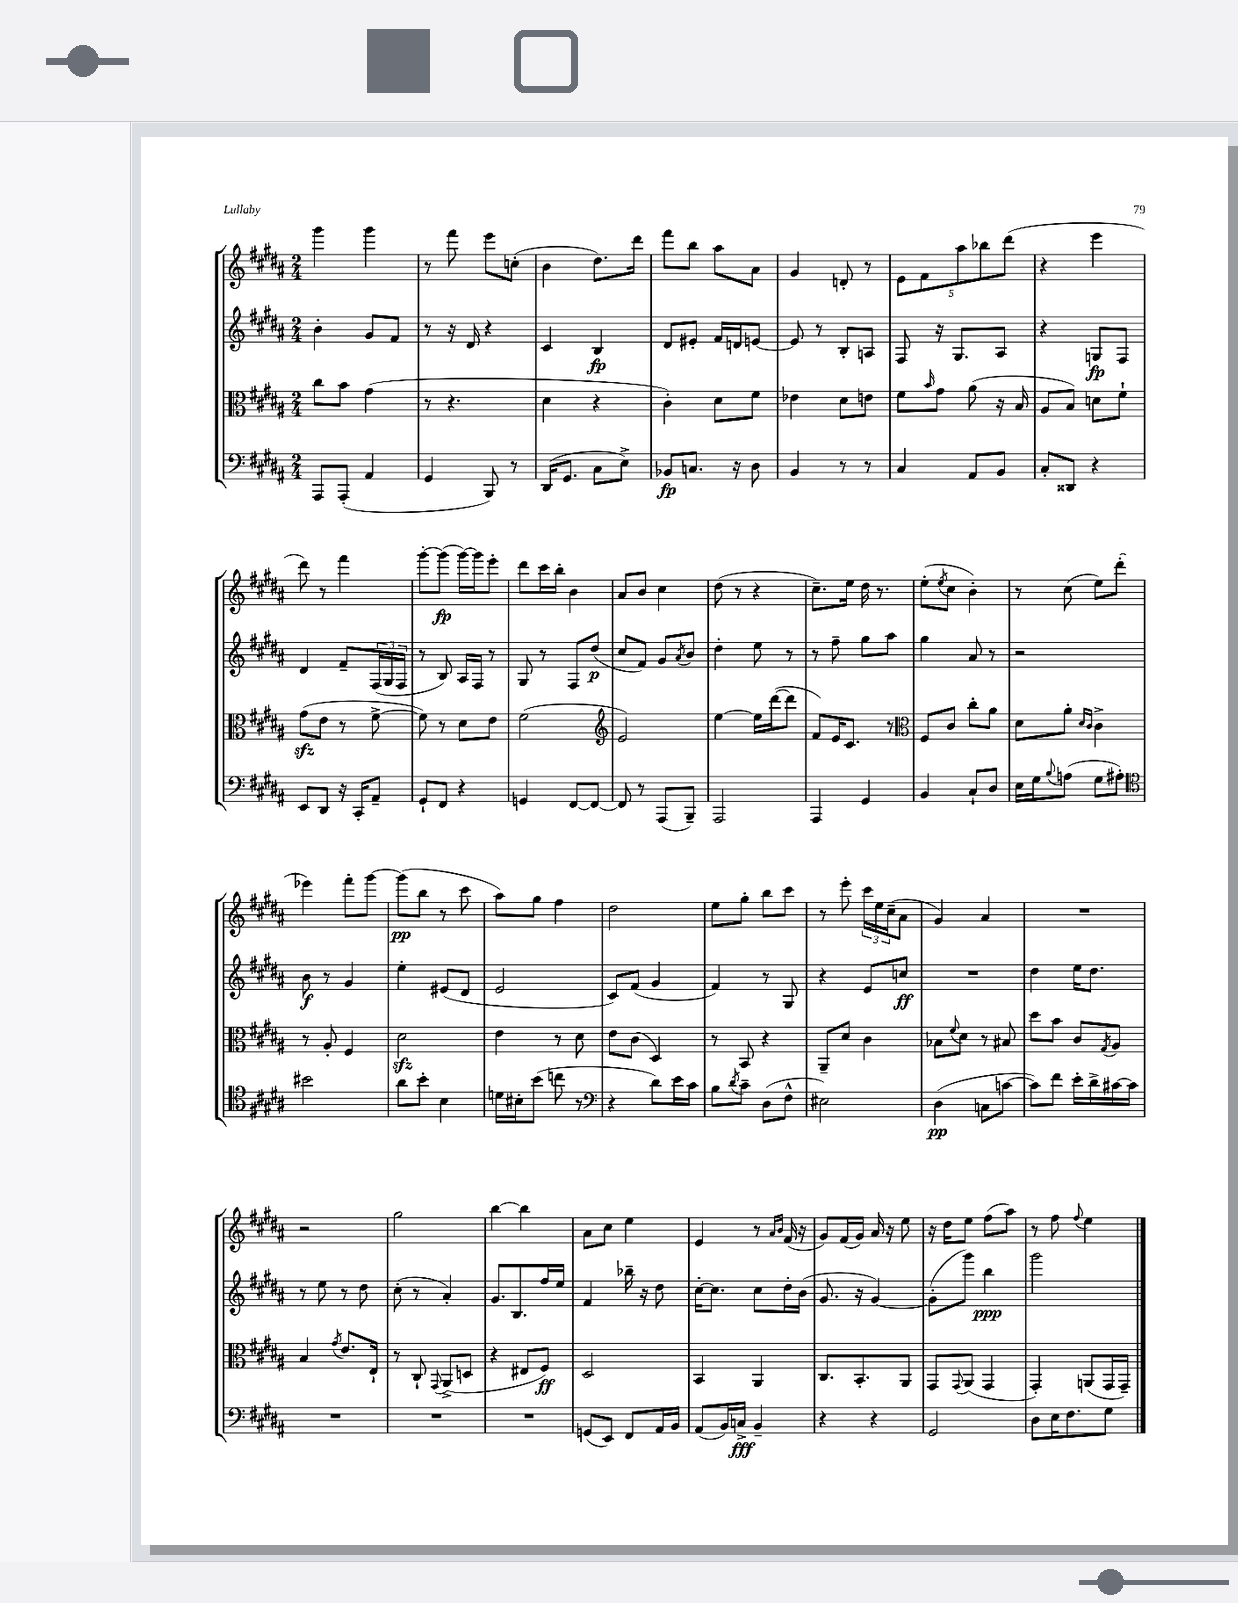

**kern	**dynam	**kern	**dynam	**kern	**dynam	**kern	**dynam
*part4	*part4	*part3	*part3	*part2	*part2	*part1	*part1
*staff4	*staff4	*staff3	*staff3	*staff2	*staff2	*staff1	*staff1
*clefF4	*	*clefC3	*	*clefG2	*	*clefG2	*
*k[f#c#g#d#a#]	*	*k[f#c#g#d#a#]	*	*k[f#c#g#d#a#]	*	*k[f#c#g#d#a#]	*
*M2/4	*	*M2/4	*	*M2/4	*	*M2/4	*
=112	=112	=112	=112	=112	=112	=112	=112
8AAA#/L	.	8cc#\L	.	4b'\	.	4ggg#\	.
(8AAA#'/J	.	8b\J	.	.	.	.	.
4AA#/	.	(4g#\	.	8g#/L	.	4ggg#\	.
.	.	.	.	8f#/J	.	.	.
=113	=113	=113	=113	=113	=113	=113	=113
4GG#/	.	8r	.	8r	.	8r	.
.	.	4.r	.	16r	.	8fff#\	.
.	.	.	.	16d#/	.	.	.
8BBB/)	.	.	.	4r	.	8eee\L	.
8r	.	.	.	.	.	(8ccn'\J	.
=114	=114	=114	=114	=114	=114	=114	=114
(16DD#/KL	.	4d#\	.	4c#/	.	4b\	.
8.GG#/J	.	.	.	.	.	.	.
8C#\L	.	4r	.	4B/	fp	8.dd#\L)	.
8E^\J)	.	.	.	.	.	.	.
.	.	.	.	.	.	16ddd#\Jk	.
=115	=115	=115	=115	=115	=115	=115	=115
8BB-X/L	fp	4c#'\)	.	8d#/L	.	8fff#\L	.
8.Cn/J	.	.	.	8e#X'/J	.	8bb\J	.
.	.	8d#\L	.	16f#/LL	.	8aa#\L	.
16r	.	.	.	16dn/J	.	.	.
8D#\	.	8f#\J	.	[8en/J	.	8a#\J	.
=116	=116	=116	=116	=116	=116	=116	=116
4BB/	.	4e-X\	.	8e/]	.	4g#/	.
.	.	.	.	8r	.	.	.
8r	.	8d#\L	.	8B'/L	.	8dn'/	.
8r	.	8en\J	.	8An/J	.	8r	.
=117	=117	=117	=117	=117	=117	=117	=117
4C#/	.	8f#\L	.	8F#/	.	10e\L	.
.	.	.	.	.	.	10f#\	.
.	.	16qqb/	.	.	.	.	.
.	.	8g#\J	.	16r	.	.	.
.	.	.	.	8.G#/L	.	.	.
.	.	.	.	.	.	10aa#\	.
8AA#/L	.	(8a#\	.	.	.	.	.
.	.	.	.	.	.	10bb-X\	.
8BB/J	.	16r	.	8A#/J	.	.	.
.	.	.	.	.	.	(10ddd#\J	.
.	.	16B/	.	.	.	.	.
=118	=118	=118	=118	=118	=118	=118	=118
8C#'/L	.	8A#/L	.	4r	.	4r	.
8DD##X/J	.	8B/J)	.	.	.	.	.
4r	.	8dn\L	.	8Gn/L	fp	4eee\	.
.	.	8f#`\J	.	8F#/J	.	.	.
!!LO:LB:g=z
=119	=119	=119	=119	=119	=119	=119	=119
8EE/L	.	(8g#zz\L	.	4d#/	.	8ddd#\)	.
8DD#/J	.	8e\J	.	.	.	8r	.
16r	.	8r	.	8f#~/L	.	4fff#\	.
16CC#'/KL	.	.	.	.	.	.	.
8AA#~/J	.	[8f#^\	.	(24F#/L	.	.	.
.	.	.	.	24G#/	.	.	.
.	.	.	.	24F#/JJ	.	.	.
=120	=120	=120	=120	=120	=120	=120	=120
8GG#`/L	.	8f#\])	.	8r	.	[8ggg#'\L	.
8FF#/J	.	8r	.	8B/)	.	(8ggg#\J]	fp
4r	.	8d#\L	.	16A#/LL	.	[16ggg#\LL)	.
.	.	.	.	16F#/JJ	.	16ggg#\J]	.
.	.	8e\J	.	8r	.	8eee'\J	.
=121	=121	=121	=121	=121	=121	=121	=121
4GGn/	.	(2f#\	.	8G#/	.	8ddd#\L	.
.	.	.	.	8r	.	16ccc#\L	.
.	.	.	.	.	.	16bb'\JJ	.
[8FF#/L	.	.	.	8F#/L	.	4b\	.
8FF#/J_	.	.	.	(8dd#/J	p	.	.
=122	=122	=122	=122	=122	=122	=122	=122
*	*	*clefG2	*	*	*	*	*
8FF#/]	.	2e/)	.	8cc#/L	.	8a#/L	.
8r	.	.	.	8f#/J)	.	8b/J	.
(8AAA#/L	.	.	.	8g#/L	.	4cc#\	.
.	.	.	.	8qa#/	.	.	.
8BBB~/J)	.	.	.	8b/J	.	.	.
=123	=123	=123	=123	=123	=123	=123	=123
2AAA#/	.	[4ee\	.	4dd#'\	.	(8dd#\	.
.	.	.	.	.	.	8r	.
.	.	16ee\LL]	.	8ee\	.	4r	.
.	.	([16ddd#\J	.	.	.	.	.
.	.	8ddd#\J]	.	8r	.	.	.
=124	=124	=124	=124	=124	=124	=124	=124
4AAA#/	.	8f#/L)	.	8r	.	8.cc#~\L)	.
.	.	16e/K	.	8ff#~\	.	.	.
.	.	8.c#/J	.	.	.	16ee\Jk	.
4GG#/	.	.	.	8gg#\L	.	16dd#\	.
.	.	.	.	.	.	8.r	.
.	.	8r	.	8aa#\J	.	.	.
=125	=125	=125	=125	=125	=125	=125	=125
*	*	*clefC3	*	*	*	*	*
4BB/	.	8F#/L	.	4gg#\	.	(8ee'\L	.
.	.	.	.	.	.	8qee/	.
.	.	8c#/J	.	.	.	8cc#\J	.
8C#`/L	.	8cc#'\L	.	8a#/	.	4b'\)	.
8D#/J	.	8a#\J	.	8r	.	.	.
=126	=126	=126	=126	=126	=126	=126	=126
16E\LL	.	8d#\L	.	2r	.	8r	.
16G#\J	.	.	.	.	.	.	.
8qqB/	.	.	.	.	.	.	.
(8An\J	.	8a#'\J	.	.	.	(8cc#\	.
.	.	16qqd#/LL	.	.	.	.	.
.	.	16qqc#/JJ	.	.	.	.	.
8G#\L	.	4c#^\	.	.	.	8ee\L)	.
8A#X'\J)	.	.	.	.	.	(8ddd#'\J	.
!!LO:LB:g=z
=127	=127	=127	=127	=127	=127	=127	=127
*clefC4	*	*	*	*	*	*	*
2b#X\	.	8r	.	8b\	f	4eee-X\)	.
.	.	8A#'/	.	8r	.	.	.
.	.	4F#/	.	4g#/	.	8fff#'\L	.
.	.	.	.	.	.	[8ggg#\J	.
=128	=128	=128	=128	=128	=128	=128	=128
8a#\L	.	2d#zz\	.	4ee'\	.	(8ggg#\L]	pp
8b'\J	.	.	.	.	.	8bb\J	.
4B\	.	.	.	(8e#X/L	.	8r	.
.	.	.	.	8d#/J	.	8ccc#\	.
=129	=129	=129	=129	=129	=129	=129	=129
16dn\LL	.	4e\	.	2e/	.	8aa#\L)	.
16B#X'\J	.	.	.	.	.	.	.
(8b\J	.	.	.	.	.	8gg#\J	.
8ccn\	.	8r	.	.	.	4ff#\	.
8r	.	8d#\	.	.	.	.	.
=130	=130	=130	=130	=130	=130	=130	=130
*clefF4	*	*	*	*	*	*	*
4r	.	8e\L	.	8c#/L)	.	2dd#\	.
.	.	(8c#\J	.	(8f#/J	.	.	.
8d#\L)	.	4D#/)	.	4g#/	.	.	.
16e\L	.	.	.	.	.	.	.
16c#\JJ	.	.	.	.	.	.	.
=131	=131	=131	=131	=131	=131	=131	=131
8B\L	.	8r	.	4f#/)	.	8ee\L	.
8qd#/	.	.	.	.	.	.	.
8c#~\J	.	8BB/	.	.	.	8gg#'\J	.
(8D#\L	.	4r	.	8r	.	8bb\L	.
8F#^^\J	.	.	.	8G#/	.	8ccc#\J	.
=132	=132	=132	=132	=132	=132	=132	=132
2E#X\)	.	8AA#~/L	.	4r	.	8r	.
.	.	8d#/J	.	.	.	8eee'\	.
.	.	4c#\	.	8e/L	.	24ccc#\LL	.
.	.	.	.	.	.	24ee\	.
.	.	.	.	.	.	(24cc#~\J	.
.	.	.	.	8ccn/J	ff	8a#\J	.
=133	=133	=133	=133	=133	=133	=133	=133
(4D#\	pp	8B-X\L	.	2r	.	4g#/)	.
.	.	8qqf#/	.	.	.	.	.
.	.	8d#\J	.	.	.	.	.
8Cn\L	.	8r	.	.	.	4a#/	.
[8cn\J	.	8B#X/	.	.	.	.	.
=134	=134	=134	=134	=134	=134	=134	=134
8c\L])	.	8dd#\L	.	4dd#\	.	2r	.
8f#\J	.	8b\J	.	.	.	.	.
16e'\LL	.	8c#/L	.	16ee\KL	.	.	.
16d#^\	.	.	.	8.dd#\J	.	.	.
.	.	8qG#/	.	.	.	.	.
[16c#X\	.	8A#/J	.	.	.	.	.
16c#\JJ]	.	.	.	.	.	.	.
!!LO:LB:g=z
=135	=135	=135	=135	=135	=135	=135	=135
2r	.	4B/	.	8r	.	2r	.
.	.	.	.	8ee\	.	.	.
.	.	8qg#/	.	.	.	.	.
.	.	8.e/L	.	8r	.	.	.
.	.	.	.	8dd#\	.	.	.
.	.	16E`/Jk	.	.	.	.	.
=136	=136	=136	=136	=136	=136	=136	=136
2r	.	8r	.	(8cc#'\	.	2gg#\	.
.	.	8C#`/	.	8r	.	.	.
.	.	8qqGG#/	.	.	.	.	.
.	.	(8AA#^/L	.	4a#'/)	.	.	.
.	.	8Dn/J	.	.	.	.	.
=137	=137	=137	=137	=137	=137	=137	=137
2r	.	4r	.	8.g#/L	.	[4bb\	.
.	.	.	.	8.B/	.	.	.
.	.	8E#X/L	.	.	.	4bb\]	.
.	.	8F#/J)	ff	16ff#/L	.	.	.
.	.	.	.	16ee/JJ	.	.	.
=138	=138	=138	=138	=138	=138	=138	=138
(8GGn/L	.	2D#/	.	4f#/	.	8a#\L	.
8EE/J)	.	.	.	.	.	8cc#\J	.
8FF#/L	.	.	.	16bb-X~\	.	4ee\	.
.	.	.	.	16r	.	.	.
16AA#/L	.	.	.	8dd#\	.	.	.
16BB/JJ	.	.	.	.	.	.	.
=139	=139	=139	=139	=139	=139	=139	=139
(8AA#/L	.	4BB/	.	[16cc#'\KL	.	4e/	.
.	.	.	.	8.cc#\J]	.	.	.
16BB/L)	.	.	.	.	.	.	.
16Cn^/JJ	fff	.	.	.	.	.	.
4BB~/	.	4AA#/	.	8cc#\L	.	8r	.
.	.	.	.	.	.	16qqa#/LL	.
.	.	.	.	.	.	16qqb/JJ	.
.	.	.	.	16dd#'\L	.	(16f#/	.
.	.	.	.	(16b\JJ	.	16r	.
=140	=140	=140	=140	=140	=140	=140	=140
4r	.	8.C#/L	.	8.g#/	.	8g#/L)	.
.	.	.	.	.	.	(16f#/L	.
.	.	8.BB'/	.	16r	.	16g#/JJ)	.
4r	.	.	.	[4g#/)	.	16a#/	.
.	.	.	.	.	.	16r	.
.	.	8AA#/J	.	.	.	8ee\	.
=141	=141	=141	=141	=141	=141	=141	=141
2GG#/	.	8GG#/L	.	(8g#'\L]	.	16r	.
.	.	.	.	.	.	16dd#\KL	.
.	.	8qqGG#/	.	.	.	.	.
.	.	(8AA#/J	.	8ggg#\J)	.	8ee\J	.
.	.	4GG#/	.	4bb\	ppp	(8ff#\L	.
.	.	.	.	.	.	8aa#\J)	.
=142	=142	=142	=142	=142	=142	=142	=142
8D#\L	.	4GG#'/)	.	2ggg#\	.	8r	.
16E\K	.	.	.	.	.	8ff#\	.
8.F#\	.	.	.	.	.	.	.
.	.	.	.	.	.	8qqff#/	.
.	.	(8AAn/L	.	.	.	4ee\	.
8G#\J	.	16GG#/L	.	.	.	.	.
.	.	16GG#~/JJ)	.	.	.	.	.
==	==	==	==	==	==	==	==
*-	*-	*-	*-	*-	*-	*-	*-
